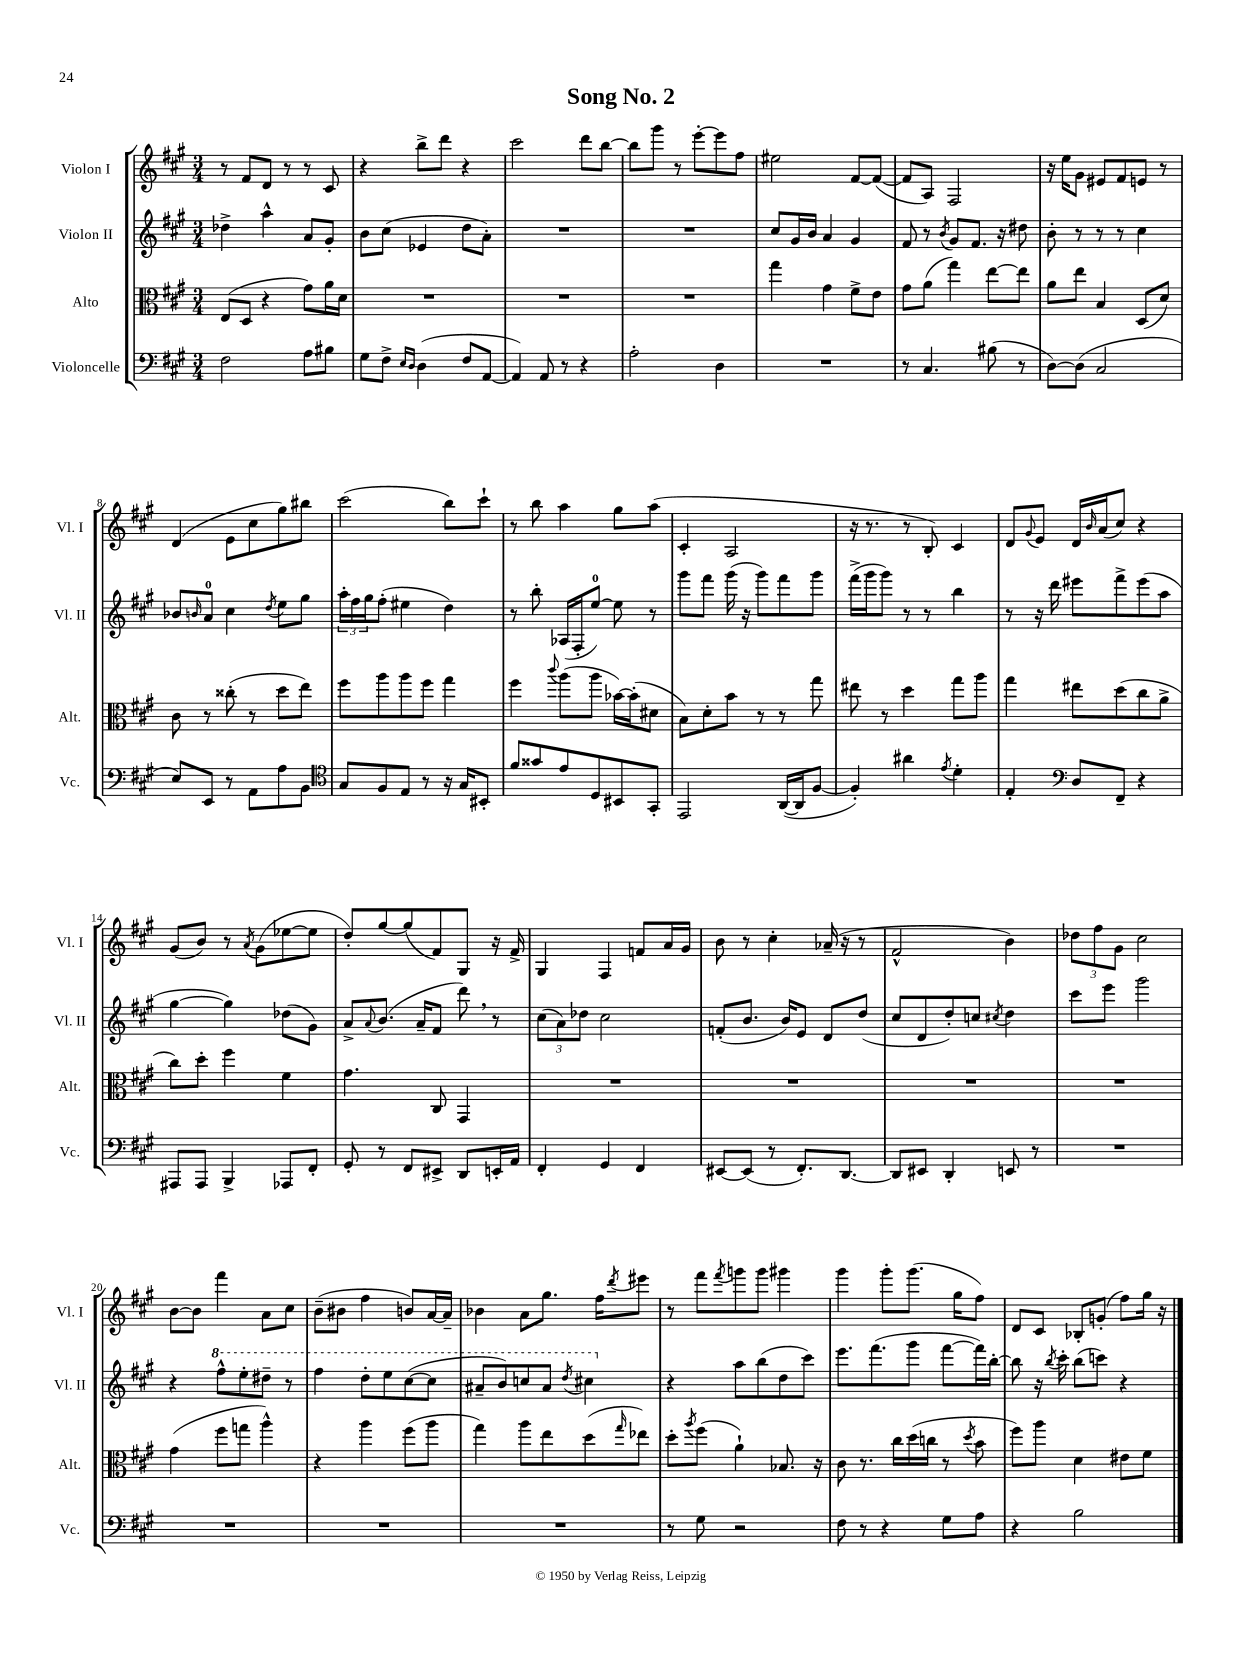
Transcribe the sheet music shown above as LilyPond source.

\header { title = "Song No. 2" }
<<
\new StaffGroup <<
\new Staff = "s0" \with { instrumentName = "Violon I" shortInstrumentName = "Vl. I" } {
    \clef treble \key a \major \numericTimeSignature \time 3/4
    r8 fis'8 d'8 r8 r8 cis'8 |
    r4 b''8-> d'''8 r4 |
    cis'''2 d'''8 b''8~ |
    b''8 gis'''8 r8 e'''8~-. e'''8 fis''8 |
    eis''2 fis'8~ fis'8~( |
    fis'8 a8) fis2 |
    r16 e''16 gis'8 eis'8 fis'8 e'8 r8 |
    d'4( e'8 cis''8 gis''8) bis''8 |
    cis'''2( b''8) cis'''8-! |
    r8 b''8 a''4 gis''8 a''8( |
    cis'4-. a2 |
    r16 r8. r8 b8-.) cis'4 |
    d'8 \appoggiatura { gis'8 } e'8 d'16 \grace { b'16 } a'16( cis''8) r4 |
    gis'8( b'8) r8 \acciaccatura { a'8 } gis'8( ees''8~ ees''8 |
    d''8-.) gis''8~ gis''8( fis'8) gis8 r16 fis'16-> |
    gis4 fis4 f'8 a'16 gis'16 |
    b'8 r8 cis''4-. aes'16--( r16 r8 |
    fis'2-^ b'4) |
    \tuplet 3/2 { des''8 fis''8 gis'8 } cis''2 |
    b'8~ b'8 fis'''4 a'8 cis''8 |
    b'8--( bis'8 fis''4 b'8) a'16~ a'16-- |
    bes'4 a'8 gis''8. fis''16 \acciaccatura { d'''8 } eis'''8 |
    r8 fis'''8 \acciaccatura { fis'''8 } g'''8 g'''8 gis'''4 |
    gis'''4 gis'''8-. gis'''8.( gis''16 fis''8) |
    d'8 cis'8 bes8-. g'8-.( fis''8) gis''16 r16 \bar "|." |
}
\new Staff = "s1" \with { instrumentName = "Violon II" shortInstrumentName = "Vl. II" } {
    \clef treble \key a \major \numericTimeSignature \time 3/4
    des''4-> a''4-^ a'8 gis'8-. |
    b'8 cis''8( ees'4 d''8 a'8-.) |
    R2. |
    R2. |
    cis''8 gis'16 b'16 a'4 gis'4 |
    fis'8 r8 \acciaccatura { b'8 } gis'8 fis'8. r16 dis''8 |
    b'8-. r8 r8 r8 cis''4 |
    bes'8 \grace { b'16 } a'8-0 cis''4 \acciaccatura { d''8 } e''8 gis''8 |
    \tuplet 3/2 { a''16-. fis''16 gis''16 } fis''8-.( eis''4 d''4) |
    r8 b''8-. aes16( fis16-. e''8-0~) e''8 r8 |
    gis'''8 fis'''8 gis'''16( r16 gis'''8) fis'''8 gis'''8 |
    fis'''16->( gis'''16 gis'''8) r8 r8 b''4 |
    r8 r16 d'''16 eis'''8 fis'''8-> eis'''8( a''8 |
    gis''4~ gis''4) des''8( gis'8) |
    a'8-> \appoggiatura { a'8 } b'8.( a'16-- fis'8 d'''8) \breathe r8 |
    \tuplet 3/2 { cis''8( a'8) des''8 } cis''2 |
    f'8-.( b'8. b'16) e'8 d'8 d''8( |
    cis''8 d'8 d''8-.) c''8 \acciaccatura { cis''8 } d''4 |
    cis'''8 e'''8 gis'''2 |
    r4 \ottava #1 fis'''8-^ e'''8-. dis'''8-- r8 |
    fis'''4 d'''8-. e'''8 cis'''8~( cis'''8 |
    ais''8-- b''8) c'''8 ais''8 \acciaccatura { d'''8 } cis'''4 \ottava #0 |
    r4 a''8 b''8( d''8 cis'''8) |
    e'''8. fis'''8.( gis'''8 fis'''8~ fis'''16) b''16~-. |
    b''8 r16 \acciaccatura { b''8 } cis'''16-. b''8( c'''8) r4 \bar "|." |
}
\new Staff = "s2" \with { instrumentName = "Alto" shortInstrumentName = "Alt." } {
    \clef alto \key a \major \numericTimeSignature \time 3/4
    e8( d8 r4 gis'8) a'16 d'16 |
    R2. |
    R2. |
    R2. |
    gis''4 gis'4 fis'8-> e'8 |
    gis'8 a'8( gis''4) e''8~ e''8 |
    a'8 e''8 b4 d8( d'8) |
    cis'8 r8 cisis''8-.( r8 d''8 e''8) |
    fis''8 a''8 a''8 fis''8 gis''4 |
    fis''4 \appoggiatura { cis'''8 } a''8( a''8 bes'16~) bes'16-.( dis'8 |
    b8) d'8-. b'8 r8 r8 gis''8 |
    eis''8 r8 d''4 gis''8 a''8 |
    gis''4 eis''8 d''8( cis''8 a'8-> |
    cis''8) d''8-. fis''4 fis'4 |
    gis'4. cis8 gis,4 |
    R2. |
    R2. |
    R2. |
    R2. |
    gis'4( fis''8 g''8 a''4-^) |
    r4 a''4 fis''8( a''8 |
    gis''4) a''8 e''8 d''8( \grace { gis''16 } ees''8) |
    d''8-. \acciaccatura { a''8 } fis''8( a'4-!) bes8. r16 |
    cis'8 r8. cis''16 d''16( c''16 r8 \acciaccatura { d''8 } b'8 |
    fis''8) a''8 d'4 eis'8 fis'8 \bar "|." |
}
\new Staff = "s3" \with { instrumentName = "Violoncelle" shortInstrumentName = "Vc." } {
    \clef bass \key a \major \numericTimeSignature \time 3/4
    fis2 a8 bis8 |
    gis8 fis8-> \grace { e16 d16 } d4( fis8 a,8~ |
    a,4) a,8 r8 r4 |
    a2-. d4 |
    R2. |
    r8 cis4. bis8( r8 |
    d8~) d8( cis2 |
    e8) e,8 r8 a,8 a8 b,8 |
    \clef tenor gis8 fis8 e8 r8 r16 gis16 bis,8-. |
    fis'8 gisis'8 e'8 d8 bis,8 gis,8-. |
    e,2 a,16~( a,16 fis8~ |
    fis4-.) ais'4 \acciaccatura { e'8 } d'4-. |
    e4-. \clef bass d8 fis,8-- r4 |
    ais,,8 ais,,8 b,,4-> aes,,8 fis,8-. |
    gis,8-. r8 fis,8 eis,8-> d,8 e,16-. a,16 |
    fis,4-. gis,4 fis,4 |
    eis,8~ eis,8( r8 fis,8.-.) d,8.~ |
    d,8 eis,8 d,4-. e,8 r8 |
    R2. |
    R2. |
    R2. |
    R2. |
    r8 gis8 r2 |
    fis8 r8 r4 gis8 a8 |
    r4 b2 \bar "|." |
}
>>
>>
